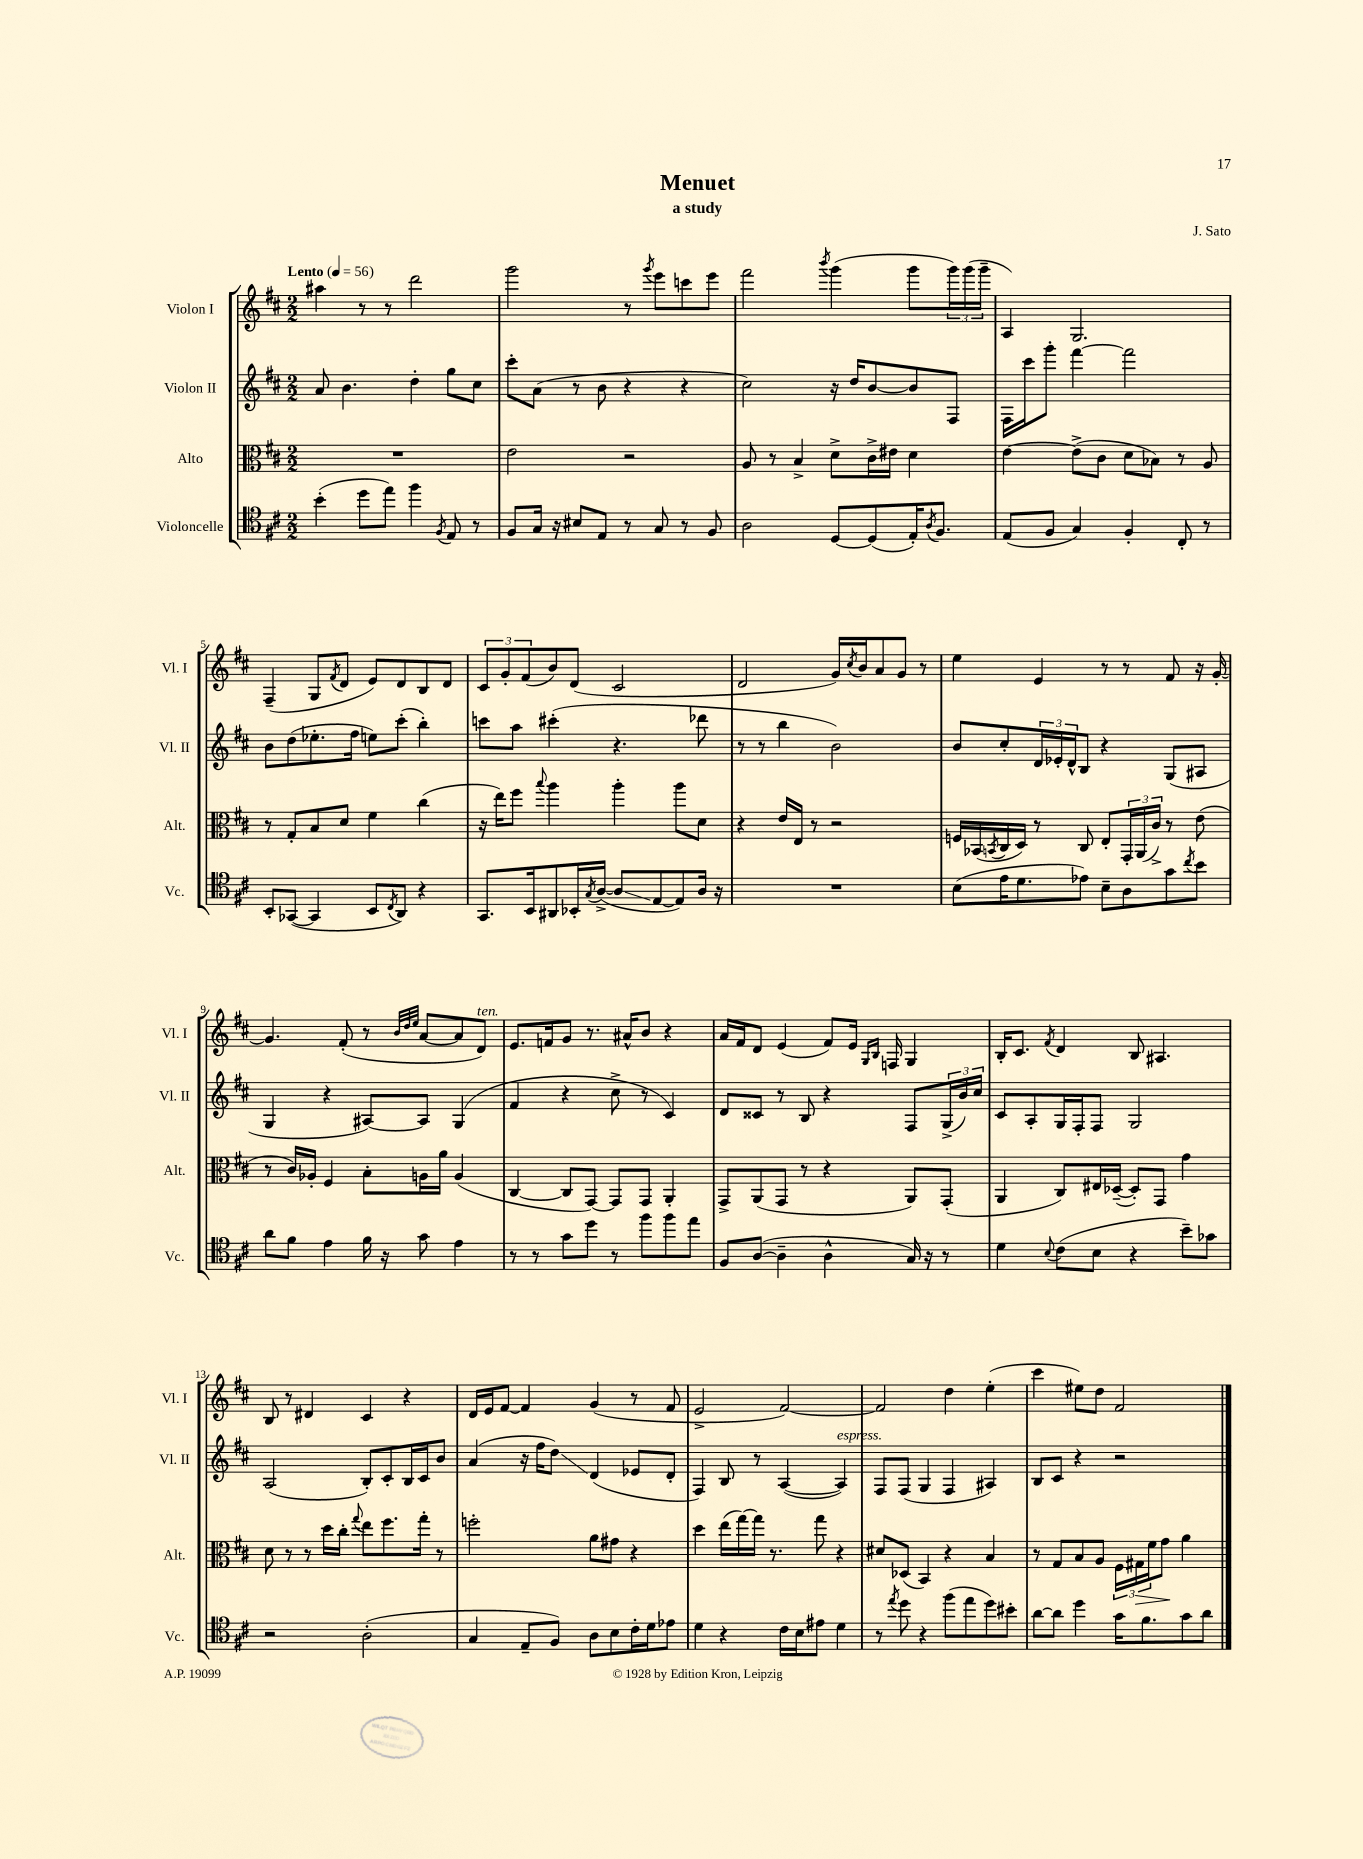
\header { title = "Menuet" composer = "J. Sato" subtitle = "a study" }
<<
\new StaffGroup <<
\new Staff = "s0" \with { instrumentName = "Violon I" shortInstrumentName = "Vl. I" } {
    \clef treble \key d \major \numericTimeSignature \time 2/2 \tempo "Lento" 4 = 56
    ais''4 r8 r8 d'''2 |
    g'''2 r8 \acciaccatura { g'''8 } e'''8 c'''8 e'''8 |
    fis'''2 \acciaccatura { b'''8 } g'''4( g'''8 \tuplet 3/2 { g'''16) g'''16( g'''16-- } |
    a4) g2. |
    fis4--( g8 \acciaccatura { fis'8 } d'8 e'8) d'8 b8 d'8 |
    \tuplet 3/2 { cis'8 g'8-. fis'8( } b'8) d'8( cis'2 |
    d'2 g'16) \acciaccatura { cis''8 } b'16 a'8 g'8 r8 |
    e''4 e'4 r8 r8 fis'8 r16 g'16~-. |
    g'4. fis'8-.( r8 \grace { b'32 d''32 e''32 } a'8~ a'8 d'8^\markup { \italic "ten." }) |
    e'8. f'16 g'8 r8. ais'16-^ b'8 r4 |
    a'16 fis'16 d'8 e'4( fis'8) e'16 \grace { g16 b16 } f16 g4 |
    b16-. cis'8. \acciaccatura { fis'8 } d'4 b8 ais4. |
    b8 r8 dis'4 cis'4 r4 |
    d'16 e'16 fis'8~ fis'4 g'4( r8 fis'8 |
    e'2-> fis'2~) |
    fis'2 d''4 e''4-.( |
    cis'''4 eis''8) d''8 fis'2 \bar "|." |
}
\new Staff = "s1" \with { instrumentName = "Violon II" shortInstrumentName = "Vl. II" } {
    \clef treble \key d \major \numericTimeSignature \time 2/2
    a'8 b'4. d''4-. g''8 cis''8 |
    cis'''8-. a'8( r8 b'8 r4 r4 |
    cis''2) r16 d''16 b'8~ b'8 fis8 |
    fis16 cis'''16 g'''8-. fis'''4~ fis'''2 |
    b'8 d''8( ees''8.-. fis''16 e''8) cis'''8-.( b''4-.) |
    c'''8 a''8 cis'''4-.( r4. des'''8 |
    r8 r8 b''4 b'2) |
    b'8 cis''8-. \tuplet 3/2 { d'16 ees'16-. d'16-^ } b8 r4 g8( ais8 |
    g4 r4 ais8~) ais8 g4( |
    fis'4 r4 cis''8-> r8 cis'4) |
    d'8 cisis'8 r8 b8 r4 fis8 \tuplet 3/2 { g16->( b'16) cis''16 } |
    cis'8 a8-. g16 fis16-. fis8 g2 |
    a2( b8-.) cis'8-. b16 cis'16 b'8 |
    a'4( r16 fis''16 d''8\glissando) d'4( ees'8 d'8-. |
    fis4) b8 r8 a4~( a4^\markup { \italic "espress." }) |
    fis8 fis8( g4 fis4 ais4) |
    b8 cis'8 r4 r2 \bar "|." |
}
\new Staff = "s2" \with { instrumentName = "Alto" shortInstrumentName = "Alt." } {
    \clef alto \key d \major \numericTimeSignature \time 2/2
    R1 |
    e'2 r2 |
    a8 r8 b4-> d'8-> cis'16-> eis'16 d'4 |
    e'4~ e'8->( cis'8 d'8 bes8) r8 a8 |
    r8 g8-. b8 d'8 fis'4 cis''4( |
    r16 e''16) fis''8 \appoggiatura { b''8 } a''4 a''4-. a''8 d'8 |
    r4 e'16 e16 r8 r2 |
    f16 bes,16( \acciaccatura { b,8 } cis16 d16) r8 cis8 e8-. \tuplet 3/2 { g,16-. a,16( cis'16->) } r8 e'8( |
    r8 cis'16) aes16-. fis4 b8-. a16 a'16 a4( |
    cis4~ cis8 g,8~) g,8 g,8 a,4-. |
    g,8-> a,8( g,8 r8 r4 a,8) g,8-.( |
    a,4 cis8) eis16 des16~--( des8-.) g,8 g'4 |
    d'8 r8 r8 d''16 cis''16-. \appoggiatura { g''8 } e''8 fis''8. g''16-. r8 |
    f''2-. a'8 gis'8 r4 |
    d''4 e''16( g''16~) g''16 r8. g''8 r4 |
    dis'8 des8( b,4) r4 b4 |
    r8 g8 b8 a8 \tuplet 3/2 { fis16 gis16\> fis'16 } g'8\! a'4 \bar "|." |
}
\new Staff = "s3" \with { instrumentName = "Violoncelle" shortInstrumentName = "Vc." } {
    \clef tenor \key d \major \numericTimeSignature \time 2/2
    b'4-.( d''8 e''8) fis''4 \acciaccatura { fis8 } e8 r8 |
    fis8 g16 r16 bis8 e8 r8 g8 r8 fis8 |
    a2 d8~ d8( e16-.) \acciaccatura { a8 } fis8. |
    e8( fis8 g4) fis4-. cis8-. r8 |
    b,8-. ges,8~( ges,4 b,8 \acciaccatura { cis8 } a,8) r4 |
    g,8. b,16 ais,8 bes,16-. \acciaccatura { g8 } a16~->( a8\glissando e8~ e8) a16 r16 |
    R1 |
    b8( e'16 d'8. ees'8) b8-- a8 g'8 \acciaccatura { cis''8 } b'8 |
    a'8 fis'8 e'4 fis'16 r16 g'8 e'4 |
    r8 r8 g'8 d''8 r8 fis''8 fis''8 e''8 |
    fis8 a8~( a4-- a4-^ g16) r16 r8 |
    d'4 \appoggiatura { b8 } cis'8( b8 r4 b'8--) ges'8 |
    r2 a2-.( |
    g4 e8-- fis8) a8 b8 cis'16-. d'16 ees'8 |
    d'4 r4 cis'16 b16 eis'8 d'4 |
    r8 \acciaccatura { e''8 } d''8 r4 fis''8( e''8 d''8) bis'8-. |
    a'8~ a'8 d''4 g'16 fis'8. g'8 a'8 \bar "|." |
}
>>
>>
